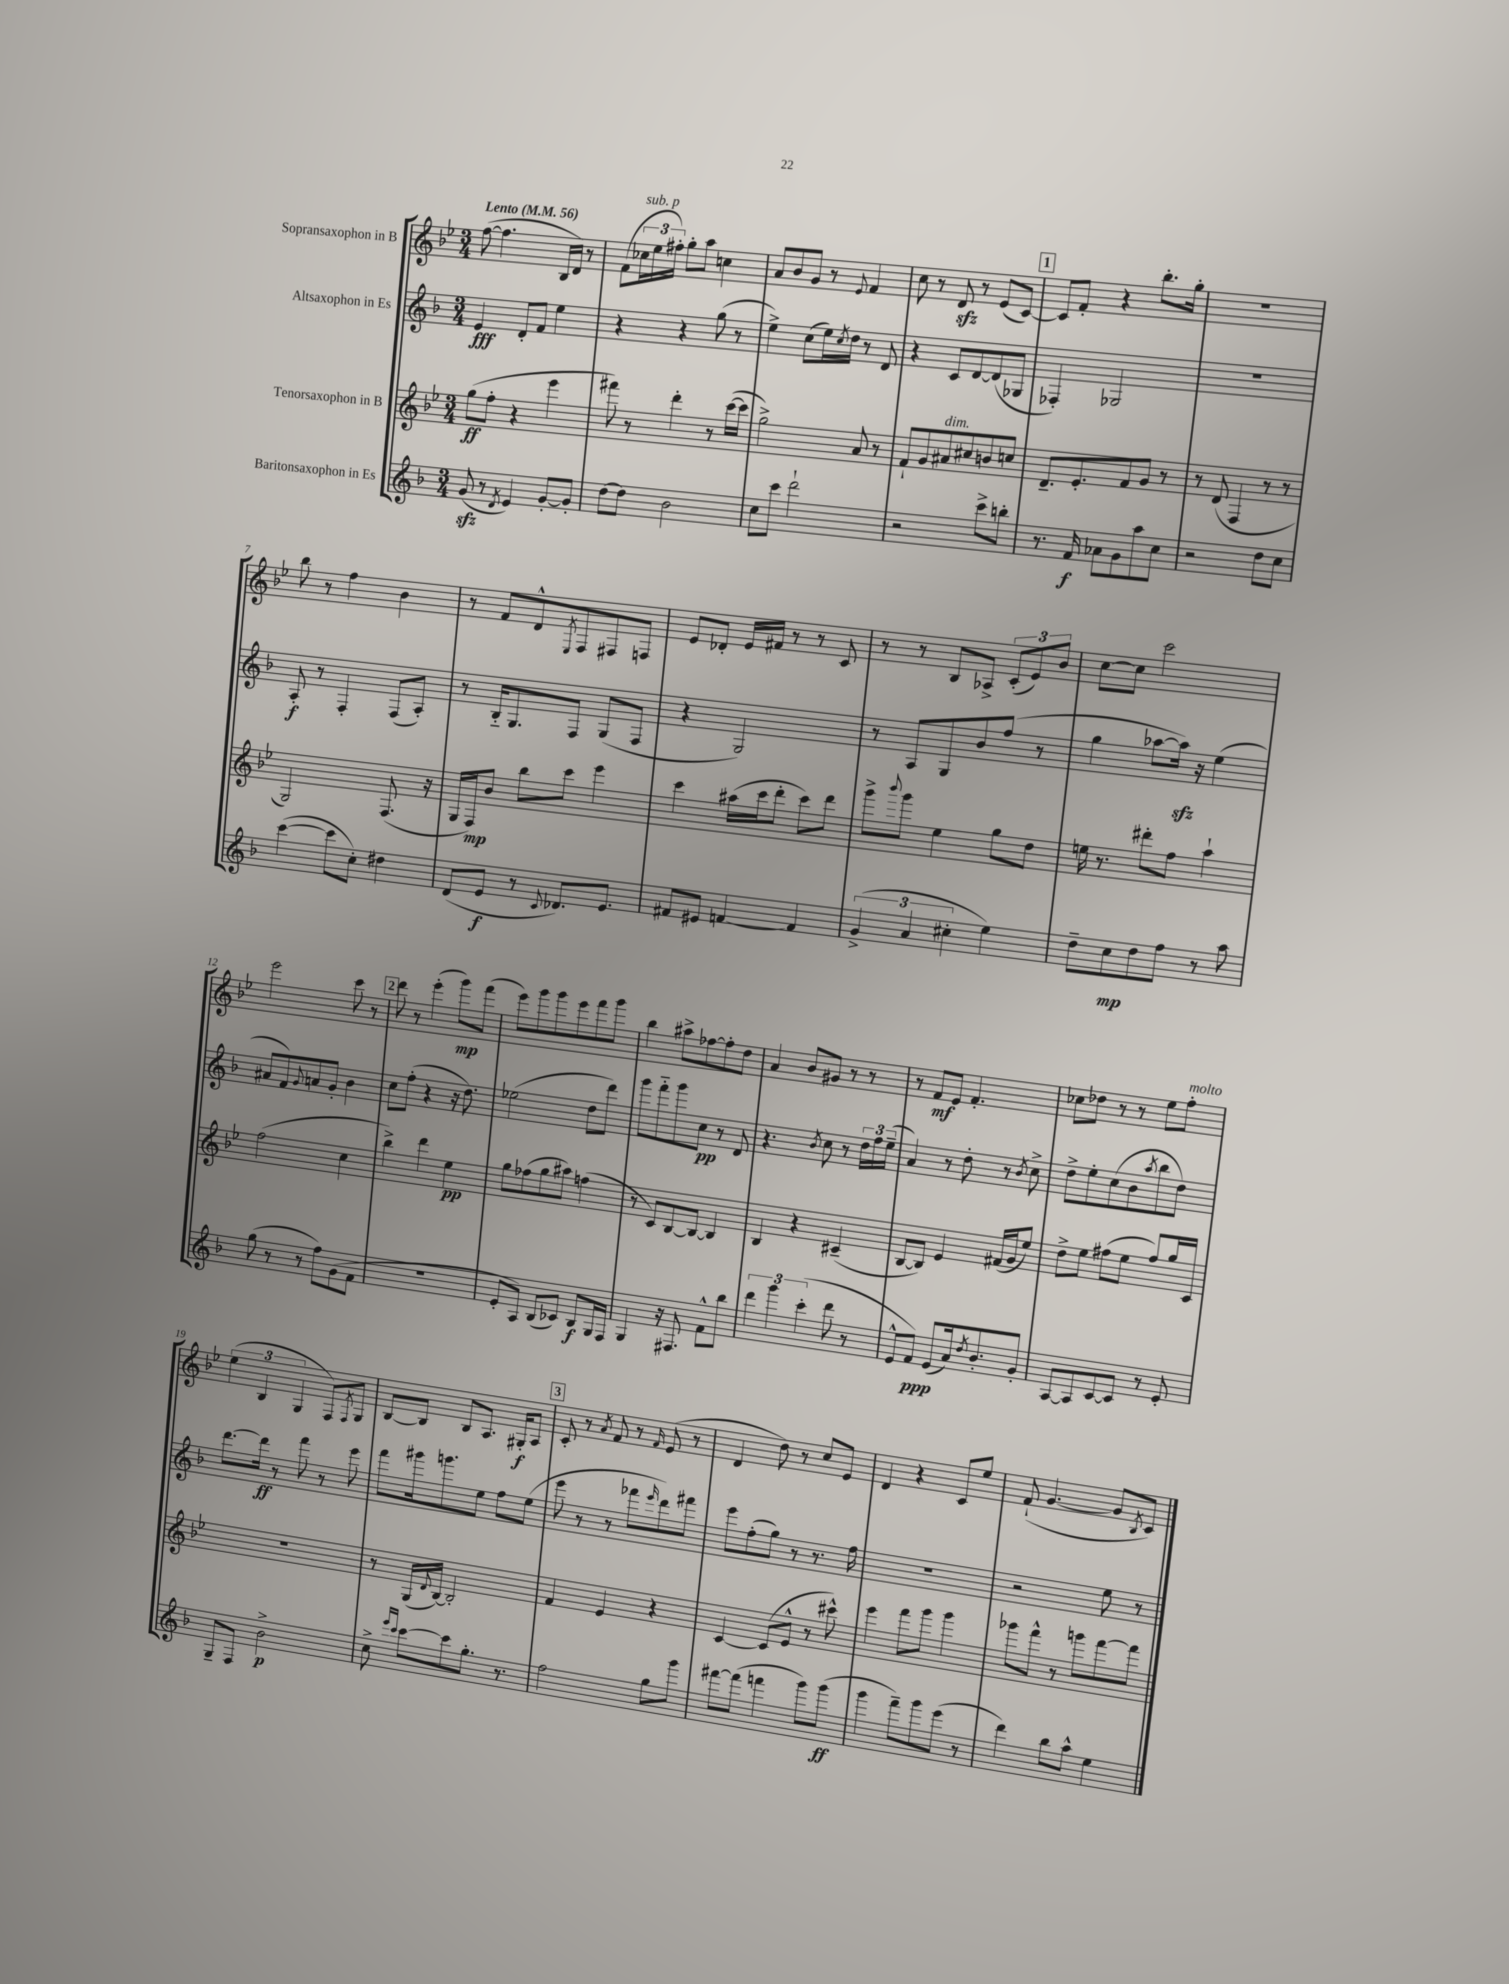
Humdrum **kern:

**kern	**kern	**kern	**kern
*staff4	*staff3	*staff2	*staff1
*clefG2	*clefG2	*clefG2	*clefG2
*k[b-]	*k[b-e-]	*k[b-]	*k[b-e-]
*M3/4	*M3/4	*M3/4	*M3/4
*MM56	*MM56	*MM56	*MM56
(8g/	(8gg\L	4e/	([8ff\
8r	8ff'\J	.	4.ff\]
8qd/	.	.	.
4e/)	4r	8d'/L	.
.	.	8f/J	.
[8g'/L	4eee-\	4ee\	16B-/LL
.	.	.	16d/JJ)
8g'/]J	.	.	8r
=	=	=	=
[8dd\L	8fff#\)	4r	(8f\L
8dd\]J	8r	.	24cc-\L
.	.	.	24ee-\
.	.	.	24ff#'\JJ)
2b-\	4ddd'\	4r	8gg'\L
.	.	.	8aa\J
.	8r	(8gg\	4cc\
.	([16ccc\LL	8r	.
.	16ccc\]JJ	.	.
=	=	=	=
8cc\L	2gg^\)	4ee^\)	8a/L
8ccc\J	.	.	8b-/
2ddd`\	.	(8cc\L	8g/J
.	.	16ee\L)	8r
.	.	8qcc/	.
.	.	16dd\JJ	.
.	.	.	8qqe-/
.	8a/	8r	4f/
.	8r	8d/	.
=	=	=	=
2r	8f`/L	4r	8cc\
.	8g/	.	8r
.	8a#/	8c/L	8d/
.	8cc#/	[8d/	8r
8ccc^\L	8b/	(8d/]	(8e-/L
8bb'\J	8cc/J	8G-/J	[8c/J)
=	=	=	=
8.r	8.d~/L	4F-'/)	8c/]L
.	.	.	8f'/J
16f/	8.e-'/	.	.
8a-\L	.	2G-/	4r
8g\	8f/	.	.
8aa\	8g/J	.	8.bb-'\L
8cc\J	8r	.	.
.	.	.	16gg'\Jk
=	=	=	=
2r	8r	2.r	2.r
.	(8d/	.	.
.	4F/	.	.
8dd\L	8r	.	.
8cc\J	8r	.	.
=	=	=	=
([4ccc\	2G/)	8A'/	8bb-\
.	.	8r	8r
8ccc\]L	.	4F'/	4ff\
8cc'\J)	.	.	.
4dd#\	(8.F/	(8F/L	4b-\
.	.	8A'/J)	.
.	16r	.	.
=	=	=	=
(8d/L	16G/LL	8r	8r
.	16F/J)	.	.
8e/J	8b-/J	16B-'~/LK	8f/L
.	.	8.G/	.
8r	8bb-\L	.	8d^^/
8qqc/	.	.	8qE-/
8.d-/L)	8ccc\J	8F/J	8F/
.	4eee-\	(8G/L	8F#/
8.e/J	.	.	.
.	.	8F/J	8F/J
=	=	=	=
8f#/L	4ccc\	4r	8e-/L
8e#/J	.	.	8d-'/J
[4f/	(16aa#\LL	2G/)	16e-/LL
.	16ccc\J	.	16f#/JJ
.	8ddd'\J	.	8r
4f/]	8ccc\L)	.	8r
.	8ddd\J	.	8c/
=	=	=	=
(6g^/	8ggg^\L	8r	8r
.	8qqbbb-/	.	.
.	8ggg\J	8A/L	8r
6a/	.	.	.
.	4ee-\	8G/	8B-/L
6cc#'\	.	.	.
.	.	8b-/	8A-^/J
4ee\)	8gg\L	(8ff/J	(12c'/L
.	.	.	12e-/)
.	8dd\J	8r	.
.	.	.	12b-/J
=	=	=	=
8dd~\L	16ee\	4gg\	[8cc\L
.	8.r	.	.
8cc\	.	.	8cc\]J
8dd\	8ddd#'\L	[8aa-\L	2ccc\
8ff\J	8ff\J	16aa-\]Jk)	.
.	.	16r	.
8r	4aa`\	(4ee\	.
8aa\	.	.	.
=	=	=	=
(8gg\	(2ff\	8a#/L	2eee-\
8r	.	8f/)	.
.	.	8qqg/	.
8r	.	8a/	.
8ff\L)	.	8g'/J	.
(8g\	4cc\	4b-\	8ccc\
8f\J	.	.	8r
=	=	=	=
2.r	4bb-^\)	8cc\L	8ddd\
.	.	(8ff'\J	8r
.	4ddd\	4r	(4eee-'\
.	4ee-\	16r	8ggg\L)
.	.	8.dd\)	.
.	.	.	(8fff\J
=	=	=	=
8e'/L	8gg\L	(2ee-\	8eee-\L)
8A/J)	(8ff-\	.	8ggg\
(8B-/L	8gg\	.	8ggg\
8c-/J)	8aa#\J)	.	8eee-\
8B-/L	(4ff\	8dd\L	8fff\
16G/L	.	8ddd\J)	8ggg\J
16F/JJ	.	.	.
=	=	=	=
4G/	8r	8ggg\L	4bb-\
.	8c/L)	8fff'~\	.
16r	[8B-/	8ggg\	8aa#^\L
8.F#/	.	.	.
.	8B-/_J	8cc\J	[8ff-\
8f^^\L	4B-/]	8r	8ff-'\]
8bb-\J	.	8d/	8dd\J
=	=	=	=
6ddd\	4B-/	4.r	4a/
6ggg\	.	.	.
.	4r	.	8b-/L
(6ccc'\	.	.	.
.	.	8qb-/	.
.	.	8cc\	8g#/J
8ddd\	(4c#~/	8r	8r
8r	.	24dd\LL	8r
.	.	24ff\	.
.	.	(24ee~\JJ	.
=	=	=	=
8e^^/L	[8B-/L	4a/)	8r
8f/J)	8B-/]J)	.	8f/L
(8e/L	4e-/	8r	8e-/J
16a/k)	.	8dd'\	4.f'/
8qdd/	.	.	.
8.b-'/	.	.	.
.	(16f#/LL	8r	.
.	16g/J	.	.
.	.	8qb-/	.
8g'/J	8ee-/J)	8cc^\	.
=	=	=	=
[8A/L	8dd^\L	8dd^\L	8cc-\L
8A/]	8ee-\J	8ee'\	8dd-\J
[8c/	(8ff#\L	(8cc\	8r
8c/]J	8ee-\J	8b-\	8r
.	.	8qaa/	.
8r	8ff#/L)	8bb-\	8ee-\L
8e'/	16gg/L	8dd\J)	8ff'\J
.	16c/JJ	.	.
=	=	=	=
8G~/L	2.r	[8.ddd\L	(6ee-\
8F/J	.	.	.
.	.	.	6B-/
.	.	16ddd\]Jk	.
2b-^\	.	8r	.
.	.	.	6G/
.	.	8fff\	.
.	.	8r	8F/L)
.	.	.	8qF/
.	.	8eee\	8G/J
=	=	=	=
8cc^\	8r	8fff\L	[8B-/L
16qqeee/LL	.	.	.
16qqccc/JJ	.	.	.
[8ccc\L	(16G/LL	16ggg#\k	8B-/]J
.	8qqd/	.	.
.	[16B-/JJ)	8.ggg\	.
8ccc\]	2B-'/]	.	8B-/L
8.gg'\J	.	8ee\J	8.A/J
.	.	8ff\L	.
8.r	.	.	16G#'/LK
.	.	(8ee\J	8A/J
=	=	=	=
2ff\	4f/	8eee\	8c'/
.	.	8r	8r
.	.	.	8qa/
.	4e-/	8r	8f/
.	.	8fff-\L	8r
.	.	16qqeee/	16qqf/
8gg\L	4r	8ddd\)	(8e-/
8ggg\J	.	8fff#\J	8r
=	=	=	=
[8fff#\L	[4c/	8eee\L	4d/
(8fff#\]J	.	(8ff'\	.
4fff\	(8c/]L	8gg\J)	8dd\)
.	8e-^^/J	8r	8r
8ggg\L)	8r	8.r	8cc/L
(8ggg\J	8ccc#^^\)	.	8e-/J
.	.	16ff\	.
=	=	=	=
4ggg\	4eee-\	2.r	4d/
8fff~\L)	8fff\L	.	4r
8ggg\	8ggg\J	.	.
(8eee\J	4ggg\	.	8c/L
8r	.	.	8ee-/J
=	=	=	=
4ddd\)	8ggg-\L	2r	(8f`/
.	8fff^^\J	.	[4.g/
8bb-\L	8r	.	.
8aa^^\J	8ggg\L	.	.
4ee\	[8fff\	8ee\	8g/]L
.	.	.	8qB-/
.	8fff\]J	8r	8c/J)
==	==	==	==
*-	*-	*-	*-
